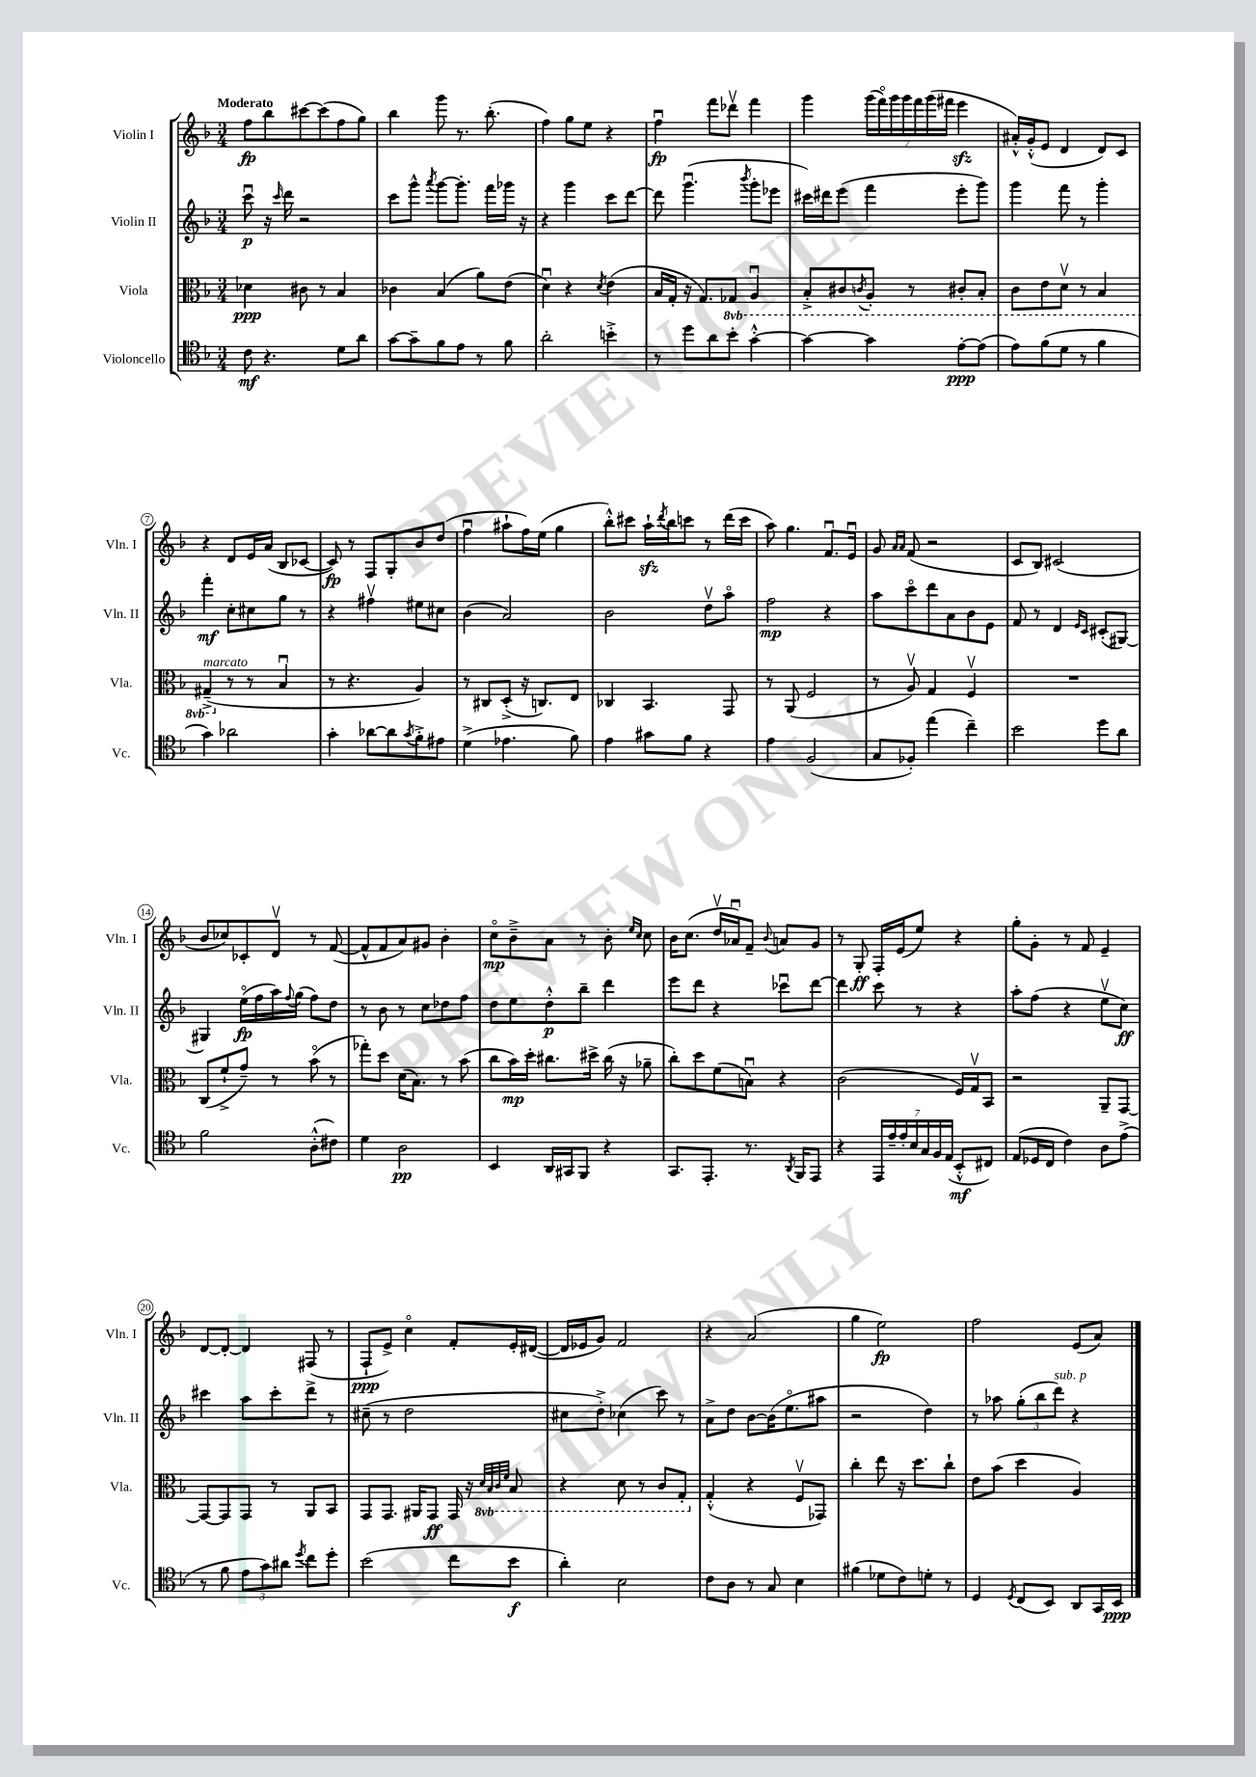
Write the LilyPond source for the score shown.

<<
\new StaffGroup <<
\new Staff = "s0" \with { instrumentName = "Violin I" shortInstrumentName = "Vln. I" } {
    \clef treble \key f \major \numericTimeSignature \time 3/4 \tempo "Moderato"
    f''8\fp bes''8 cis'''8~ cis'''8( f''8 g''8) |
    bes''4 g'''8 r8. bes''8.-.( |
    f''4) g''8 e''8 r4 |
    f''4\downbow\fp f'''8 des'''8\upbow f'''4 |
    g'''4 \tuplet 7/4 { g'''16( f'''16\flageolet) g'''16 g'''16 f'''16 g'''16( fis'''16 } e'''4\sfz |
    ais'16-.-^) g'16-.-^( e'8 d'4 d'8) c'8 |
    r4 d'8 e'16 a'16( bes8 ces'8~ |
    ces'8\fp) r8 f8 g8-. bes'8 d''8( |
    f''4\downbow ais''8-! f''16) e''16( g''4 |
    bes''8-.-^) cis'''8 a''16-!\sfz \acciaccatura { d'''8 } bes''16 c'''8 r8 d'''16( c'''16 |
    a''8) g''4. f'8.\downbow e'16\downbow |
    g'8 \grace { a'16 a'16 } f'8( r2 |
    c'8 bes8) cis'2( |
    bes'8 ces''8) ces'8-. d'8\upbow r8 f'8~( |
    f'8-^ f'8 a'8) gis'8 bes'4-. |
    c''8\flageolet\mp bes'8---> a'8 r8 bes'8-. \grace { e''16 c''16 } c''8 |
    bes'16 c''8.( d''16\upbow aes'16\downbow) f'8-- \appoggiatura { bes'8 } a'8 g'8 |
    r8 g8-.\ff f16-. e'16( e''8) r4 |
    g''8-. g'8-. r8 f'8 e'4-- |
    d'8~ d'8~-. d'4 fis8( r8 |
    f8-!\ppp e'8->) c''4\flageolet f'8-. e'16-. dis'16~( |
    dis'16 ees'16 g'8) f'2 |
    r4 a'2( |
    g''4 e''2\fp) |
    f''2 e'8( a'8) \bar "|." |
}
\new Staff = "s1" \with { instrumentName = "Violin II" shortInstrumentName = "Vln. II" } {
    \clef treble \key f \major \numericTimeSignature \time 3/4
    c'''8\downbow\p r16 \grace { c'''16 } d'''16 r2 |
    c'''8 g'''8-^ \acciaccatura { a'''8 } g'''8~ g'''8.-. f'''16 ges'''16 r16 |
    r4 g'''4 c'''8 d'''8~ |
    d'''8 g'''4.\downbow( \acciaccatura { bes'''8 } g'''8-. ees'''8 |
    cis'''16) dis'''16 e'''8( f'''4 e'''8-. g'''8) |
    g'''4 f'''8 r8 g'''4-. |
    f'''4-.\mf c''8-. cis''8 g''8 r8 |
    r4 fis''4\upbow eis''8 cis''8 |
    bes'4( a'2) |
    bes'2 d''8\upbow a''8\flageolet |
    f''2\mp r4 |
    a''8 c'''8\flageolet d'''8 a'8 bes'8 e'8 |
    f'8 r8 d'4 \grace { e'16 c'16 } cis'8-.( gis8~) |
    gis4 e''16\flageolet\fp( f''16 a''16) \appoggiatura { f''8 } g''16( f''8) d''8 |
    r8 bes'8 r8 c''8 des''8 f''8 |
    d''8 e''8 d''8-.-^\p bes''8-- d'''4 |
    e'''8 d'''8 r4 ces'''8\downbow d'''8~ |
    d'''4 c'''8 r8 r4 |
    a''8-. f''8( r4 e''8\upbow c''8\ff) |
    cis'''4 a''8 cis'''8-. d'''8-> r8 |
    cis''8--( r8 d''2 |
    cis''8 d''8-.->) ces''4( c'''8) r8 |
    a'8-> d''8 bes'8~ bes'16( e''8.\flageolet ais''8 |
    r2 d''4) |
    r8 aes''8 \tuplet 3/2 { g''8-.( bes''8 d'''8^\markup { \italic "sub. p" }) } r4 \bar "|." |
}
\new Staff = "s2" \with { instrumentName = "Viola" shortInstrumentName = "Vla." } {
    \clef alto \key f \major \numericTimeSignature \time 3/4 \set Staff.ottavationMarkups = #ottavation-simple-ordinals
    des'4\ppp cis'8 r8 bes4 |
    ces'4 bes4( a'8) e'8( |
    d'4\downbow) r4 \acciaccatura { d'8 } e'4( |
    bes16 g16-. r16 g8.) \ottava #-1 ges,8 a,4\downbow |
    bes,8-.-> cis8 \acciaccatura { c8 } a,8-. r8 cis8-. bes,8-. |
    c8 e8 d8\upbow r8 bes,4 |
    gis,4--->^\markup { \italic "marcato" }( \ottava #0 r8 r8 bes4\downbow |
    r8 r4. a4) |
    r8 cis8 d8-.->( r16 c8.) e8 |
    ces4 bes,4. g,8 |
    r8 a,8( f2 |
    r8 a8\upbow) g4 f4\upbow |
    R2. |
    c8( f'8-!-> g'8--) r8 bes'8\flageolet( r8 |
    ges''8-.) d''8 d'16( bes8.) r8 bes'8( |
    c''8 bes'16\mp) d''16-. cis''8. dis''16-> cis''16( r16 aes'8-- |
    c''8-.) d''8 f'8( b8\downbow) r4 |
    c'2( f16) g16\upbow bes,8 |
    r2 a,8-- g,8~ |
    g,8~ g,8 g,8 r8 a,8 bes,8 |
    g,8 g,8. ais,16 g,8\ff g,16 r16 \ottava #-1 \grace { d32 bes,32 c32 f32 } bes,8 |
    r4 d8 r8 c8 g,8-. \ottava #0 |
    g4-.-^( r4 f8\upbow ges,8) |
    c''4-. e''8 r16 d''8. c''8-! |
    e'8 bes'8( d''4 a4) \bar "|." |
}
\new Staff = "s3" \with { instrumentName = "Violoncello" shortInstrumentName = "Vc." } {
    \clef tenor \key f \major \numericTimeSignature \time 3/4
    c'8\mf r4. d'8 a'8 |
    g'8~ g'8-- f'8 e'8 r8 f'8 |
    a'2-. b'4-.-> |
    r8 d''8 a'8 bes'8-. g'4~-.-^ |
    g'4~ g'4 e'8~-.\ppp e'8( |
    e'8) f'8( d'8 r8 f'4 |
    g'4) aes'2 |
    g'4-. aes'8~ aes'8 \acciaccatura { g'8 } f'8-.-> eis'8 |
    d'4->( ees'4. f'8) |
    e'4 gis'8 f'8 r4 |
    e'4 f2( |
    g8 fes8-.) e''4( c''4--) |
    bes'2 d''8 a'8 |
    f'2 a8-.-^( cis'8) |
    d'4 a2\pp |
    bes,4 a,16 gis,16 f,8 r4 |
    g,8. e,8.-. r8. \acciaccatura { a,8 } f,16 e,8 |
    r4 \tuplet 7/4 { e,16 e'16-- e'16-. bes16 g16 f16 e16( } bes,8-.-^\mf cis8) |
    e8( des16 c16 c'4) a8 e'8->( |
    r8 f'8 \tuplet 3/2 { e'8 g'8) ais'8 } \acciaccatura { d''8 } c''8 d''8-. |
    bes'2( c''8 bes'8\f |
    a'4-.) bes2 |
    c'8 a8 r8 g8 bes4 |
    fis'4( des'8 c'8) d'8-. r8 |
    d4 \acciaccatura { d8 } c8( bes,8) a,8 g,16 bes,16\ppp \bar "|." |
}
>>
>>
\layout { \context { \Score \override BarNumber.stencil = #(make-stencil-circler 0.1 0.3 ly:text-interface::print) } }
